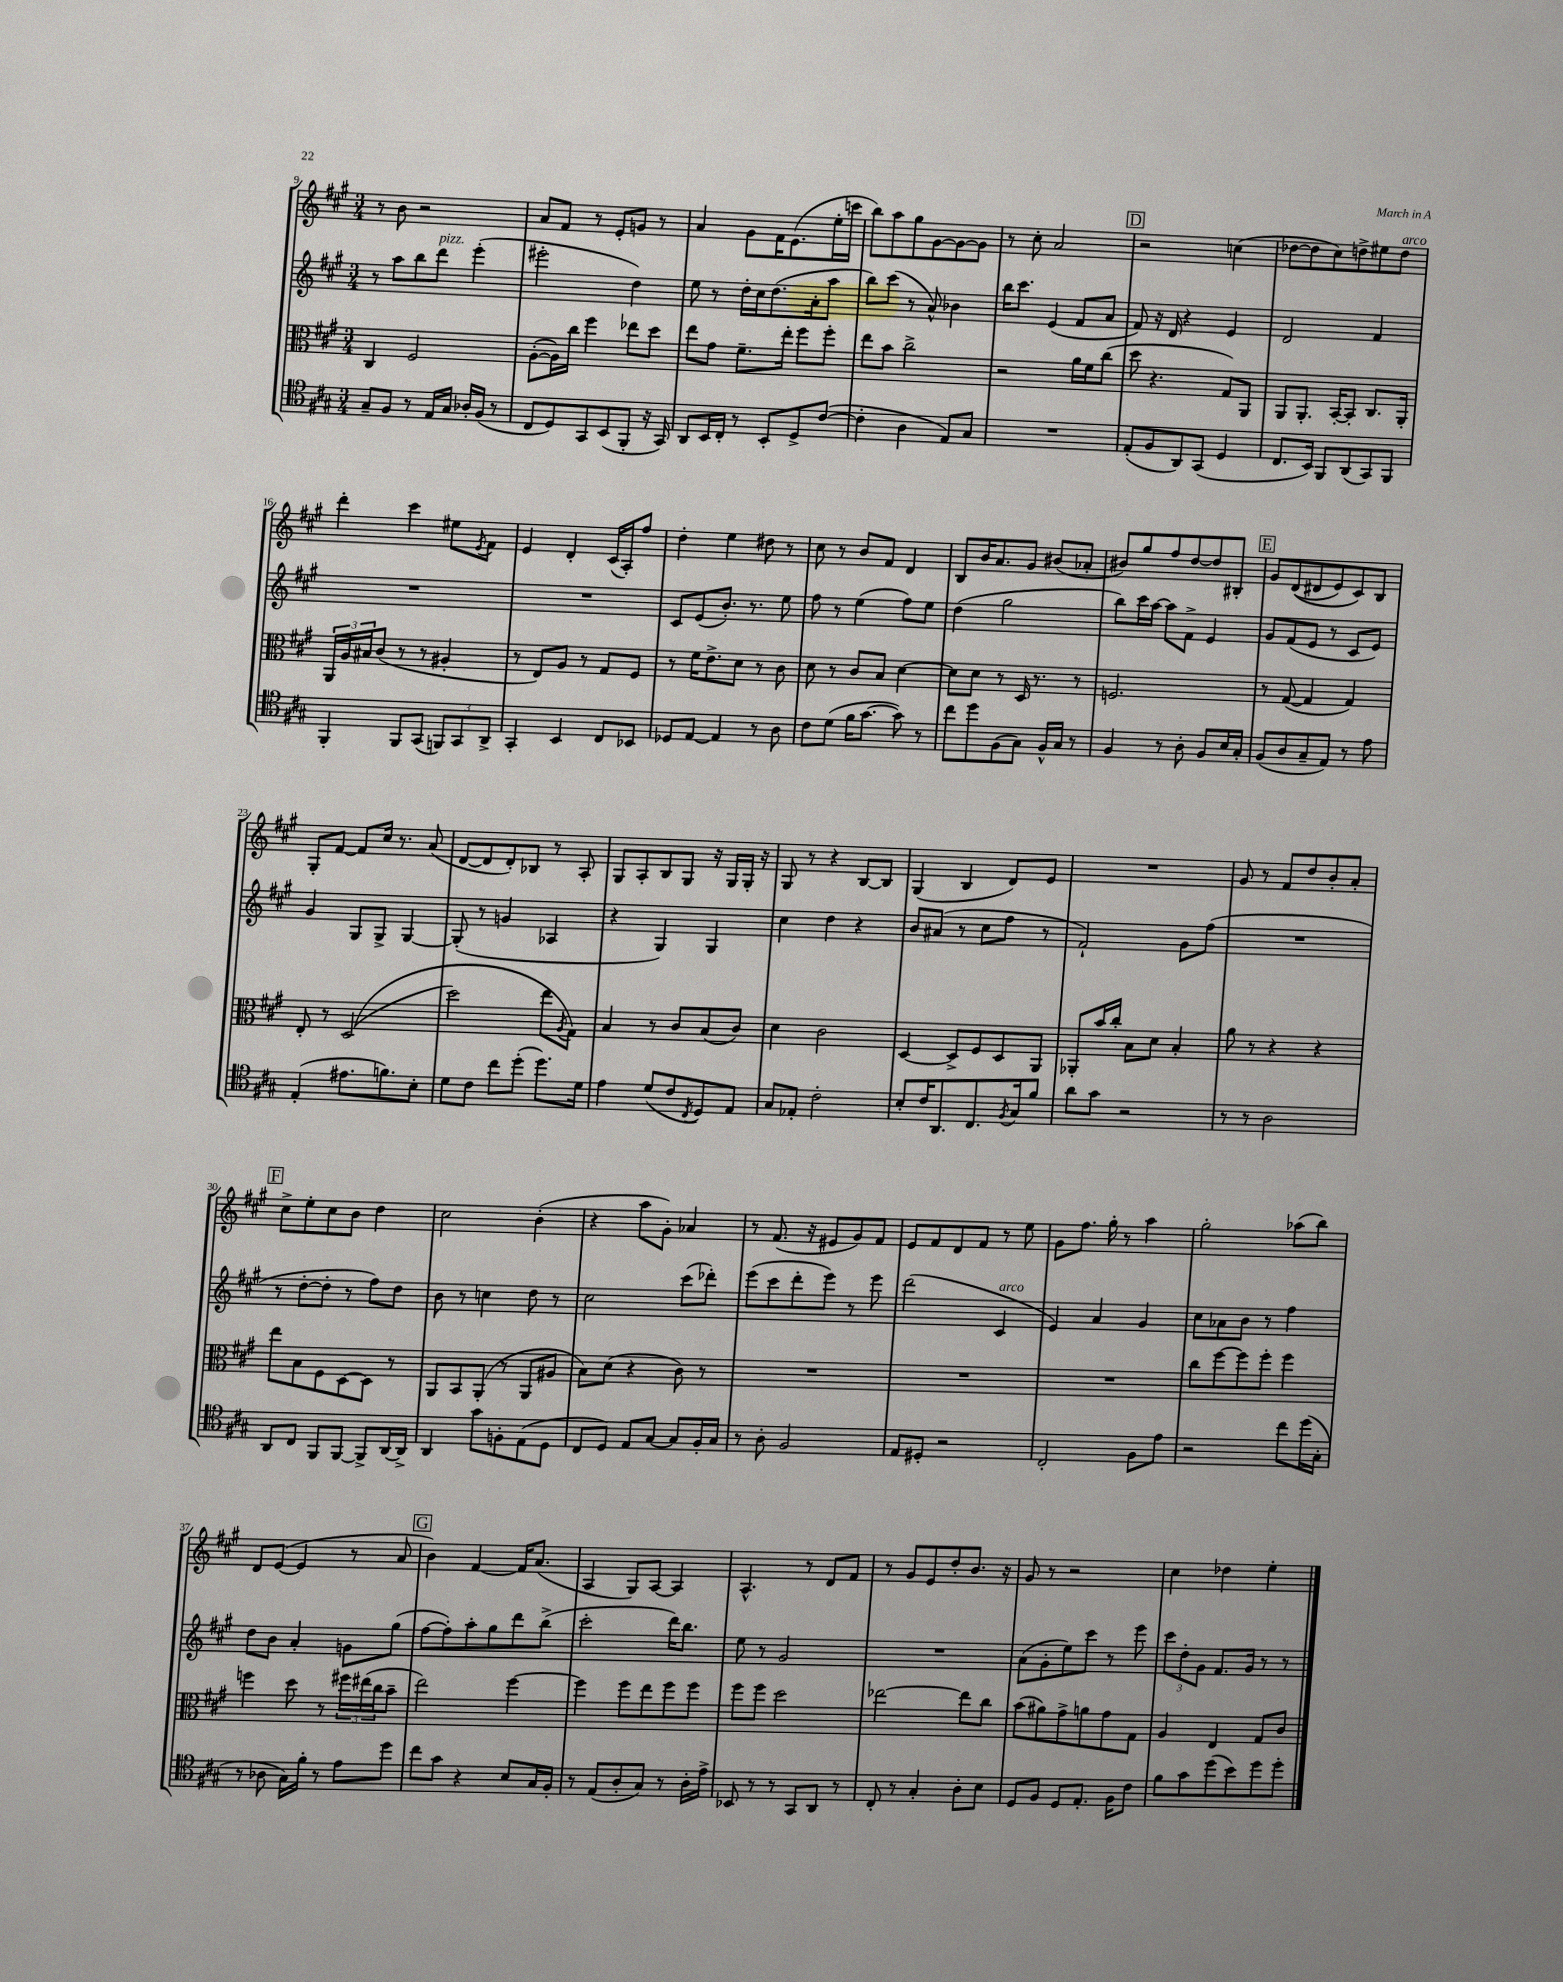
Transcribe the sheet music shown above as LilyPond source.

<<
\new StaffGroup <<
\new Staff = "s0" {
    \clef treble \key a \major \numericTimeSignature \time 3/4
    r8 b'8 r2 |
    a'8 fis'8 r8 e'8-. g'8 r8 |
    a'4 gis'8 fis'16 e'8.( e''16-. c'''16 |
    b''8) a''8 gis''8 gis'8~ gis'8~ gis'8 |
    r8 cis''8-. a'2 |
    \mark \markup { \box "D" } r2 c''4( |
    des''8~ des''8 cis''8) d''8-> eis''8 d''8^\markup { \italic "arco" } |
    d'''4-. cis'''4 eis''8 \acciaccatura { e'8 } fis'8 |
    e'4 d'4-. cis'16( a16-.) fis''8 |
    d''4-. e''4 dis''8 r8 |
    cis''8 r8 b'8 fis'8 d'4 |
    b8 b'16 a'8. gis'8 bis'8( aes'8-. |
    bis'8) gis''8 fis''8 d''8~ d''8 bis8-. |
    \mark \markup { \box "E" } gis'8 d'8(\( dis'8 e'8) cis'8\) b8 |
    gis8-. fis'8~ fis'8 cis''16 r8. a'8( |
    d'8~ d'8 d'8-.) bes8 r8 a8-. |
    gis8 a8-. b8 gis8 r16 gis16 gis16-. r16 |
    gis8 r8 r4 b8~ b8 |
    gis4( b4 d'8) e'8 |
    R2. |
    gis'8 r8 fis'8 d''8 b'8-. a'8-. |
    \mark \markup { \box "F" } cis''8-> e''8-. cis''8 b'8 d''4 |
    cis''2 b'4-.( |
    r4 a''8 gis'8-.) aes'4 |
    r8 fis'8.( r16 eis'8 gis'8) fis'8 |
    e'8 fis'8 d'8 fis'8 r8 e''8 |
    gis'8 fis''8. gis''16-. r8 a''4 |
    gis''2-. aes''8( b''8) |
    d'8 e'8~( e'4 r8 a'8 |
    \mark \markup { \box "G" } b'4) fis'4~ fis'16 a'8.( |
    a4 gis8) a8~ a4 |
    a4.-^ r8 d'8 fis'8 |
    r8 gis'8 e'8 d''8-. b'8. r16 |
    gis'8 r8 r2 |
    cis''4 des''4 e''4-. \bar "|." |
}
\new Staff = "s1" {
    \clef treble \key a \major \numericTimeSignature \time 3/4
    r8 a''8 b''8 d'''8^\markup { \italic "pizz." } e'''4-.( |
    eis'''2-. d''4) |
    e''8 r8 d''16-. cis''16 d''8.( a'16-. a''8 |
    b''8) cis'''8( r8 a'8-^) bes'4 |
    b''16 cis'''8. e'4( fis'8 a'8 |
    \mark \markup { \box "D" } fis'8) r16 d'16 r4 e'4 |
    d'2 fis'4 |
    R2. |
    R2. |
    cis'8 e'8( b'8.-.) r8. e''8 |
    fis''8 r8 e''4( fis''8) e''8 |
    d''4( gis''2 |
    b''8) cis'''16 a''16~ a''8 fis'8-> e'4 |
    \mark \markup { \box "E" } gis'8 fis'8( e'8 r8 cis'8 e'8) |
    gis'4 gis8 gis8-> gis4~ |
    gis8-.( r8 g'4 aes4 |
    r4 gis4) gis4 |
    cis''4 d''4 r4 |
    b'8 ais'8( r8 cis''8 fis''8 r8 |
    fis'2-!) gis'8 fis''8( |
    R2. |
    \mark \markup { \box "F" } r8 d''8~-. d''8-. r8 fis''8) d''8 |
    b'8 r8 c''4 d''8 r8 |
    cis''2 cis'''8( des'''8-.) |
    e'''8( cis'''8 d'''8-. e'''8) r8 e'''8 |
    d'''2( cis'4^\markup { \italic "arco" } |
    e'4) a'4 gis'4 |
    cis''8 aes'8 b'8 r8 fis''4 |
    d''8 b'8 a'4-. g'8 gis''8( |
    \mark \markup { \box "G" } fis''8~ fis''8-.) a''8-. gis''8 d'''8 b''8->( |
    cis'''2-. d'''16) b''8. |
    e''8 r8 gis'2 |
    R2. |
    a'8( gis'8-. e''8) cis'''8 r8 e'''8 |
    \tuplet 3/2 { cis'''8 d''8-. gis'8 } fis'8. gis'16 r8 r8 \bar "|." |
}
\new Staff = "s2" {
    \clef alto \key a \major \numericTimeSignature \time 3/4
    cis4 fis2 |
    a8~-.( a16) cis''16 fis''4 ees''8 d''8 |
    e''8 gis'8 fis'8.-- e''16-. fis''8 fis''8-. |
    e''8 b'8 cis''2-> |
    r2 a'16 fis'16 cis''8( |
    \mark \markup { \box "D" } d''8 r4. gis8) a,8 |
    a,8 a,8.-. b,16~-. b,8-. cis8. a,16-. |
    \tuplet 3/2 { a,16 a16 bis16 } cis'8( r8 r8 ais4-. |
    r8 e8) a8 r8 gis8 fis8 |
    r8 fis'16 e'8.-> d'8 r8 cis'8 |
    d'8 r8 cis'8 b8 d'4~ |
    d'8 d'8 r8 d16 r8. r8 |
    f2. |
    \mark \markup { \box "E" } r8 gis8~( gis4 gis4) |
    e8-. r8 d2(\( |
    d''2) e''8 \acciaccatura { a8 } gis8\) |
    b4 r8 cis'8 b8( cis'8) |
    d'4 cis'2 |
    d4~ d8-> fis8 d8 a,8 |
    aes,8-. b'16 cis''16-. b8 d'8 b4-. |
    a'8 r8 r4 r4 |
    \mark \markup { \box "F" } e''8 b8 fis8 d8~ d8 r8 |
    a,8 b,8 a,8-.( r8 a,8 ais8 |
    b8) d'8( r4 cis'8) r8 |
    R2. |
    R2. |
    R2. |
    cis''8 fis''8~ fis''8 fis''8-. fis''4 |
    f''4 d''8 r8 \tuplet 3/2 { fis''16 eis''16( cis''16 } b'8-- |
    \mark \markup { \box "G" } e''2) fis''4~ |
    fis''4 fis''8 e''8 fis''8 fis''8 |
    fis''8 fis''8 d''2 |
    ees''2~ ees''8 cis''8 |
    b'8( ais'8) gis'8-> a'8 gis'8 gis8 |
    a4 e4 gis8 cis'8 \bar "|." |
}
\new Staff = "s3" {
    \clef tenor \key a \major \numericTimeSignature \time 3/4
    gis8-- fis8 r8 e16 gis16 aes16-. fis16( r8 |
    cis8 d8) gis,8 b,8( fis,8-. r16 gis,16) |
    a,8 b,16 cis16-. r8 b,8-. d8-> cis'8~( |
    cis'4-. a4 e8) gis8 |
    R2. |
    \mark \markup { \box "D" } e8-.( fis8 a,8) gis,8( d4 |
    cis8. b,16) fis,8 a,8( gis,8) fis,8 |
    fis,4-. fis,8 gis,8( \tuplet 3/2 { f,8) gis,8 a,8-> } |
    gis,4-. b,4 cis8 bes,8 |
    des8 e8~ e4 r8 a8 |
    cis'8 d'8( fis'16 gis'8.~ gis'8) r8 |
    cis''8 d''8 fis8( gis8) fis16-^ gis16 r8 |
    fis4 r8 a8-. fis8 b16 gis16-. |
    \mark \markup { \box "E" } fis8( a8 gis8-- e8) r8 e'8 |
    e4-.( eis'8. f'8.) b8-. |
    d'8 cis'8 cis''8 d''8-.( d''8.) d'16 |
    e'4 d'8( cis'8 \acciaccatura { cis8 } d8) e8 |
    gis8 ees8-. cis'2-. |
    b8-. cis'16 a,8. cis8. \acciaccatura { fis8 } gis16 fis'8 |
    a'8 gis'8 r2 |
    r8 r8 a2 |
    \mark \markup { \box "F" } a,8 cis8 fis,8 fis,8~ fis,8-> a,16~ a,16-> |
    a,4 gis'8 f8-. e8( d8 |
    cis8 d8) e8 gis8~ gis8 fis16-. gis16 |
    r8 a8-. fis2 |
    e8 dis8-. r2 |
    cis2-. fis8 e'8 |
    r2 cis''8 d''16( gis16-. |
    r8 aes8 gis16) fis'16-. r8 e'8 d''8 |
    \mark \markup { \box "G" } cis''8 gis'8 r4 b8 gis16 fis16-. |
    r8 e8( a8-. gis8) r8 a16-. e'16-> |
    bes,8 r8 r8 gis,8 a,8 r8 |
    cis8-. r8 gis4-. a8-. b8 |
    d8 fis8 d8 e8.-. fis16 cis'8 |
    fis'8 gis'8 d''8( b'8) d''8 d''8-. \bar "|." |
}
>>
>>
\layout { \context { \Score currentBarNumber = #9 } }
